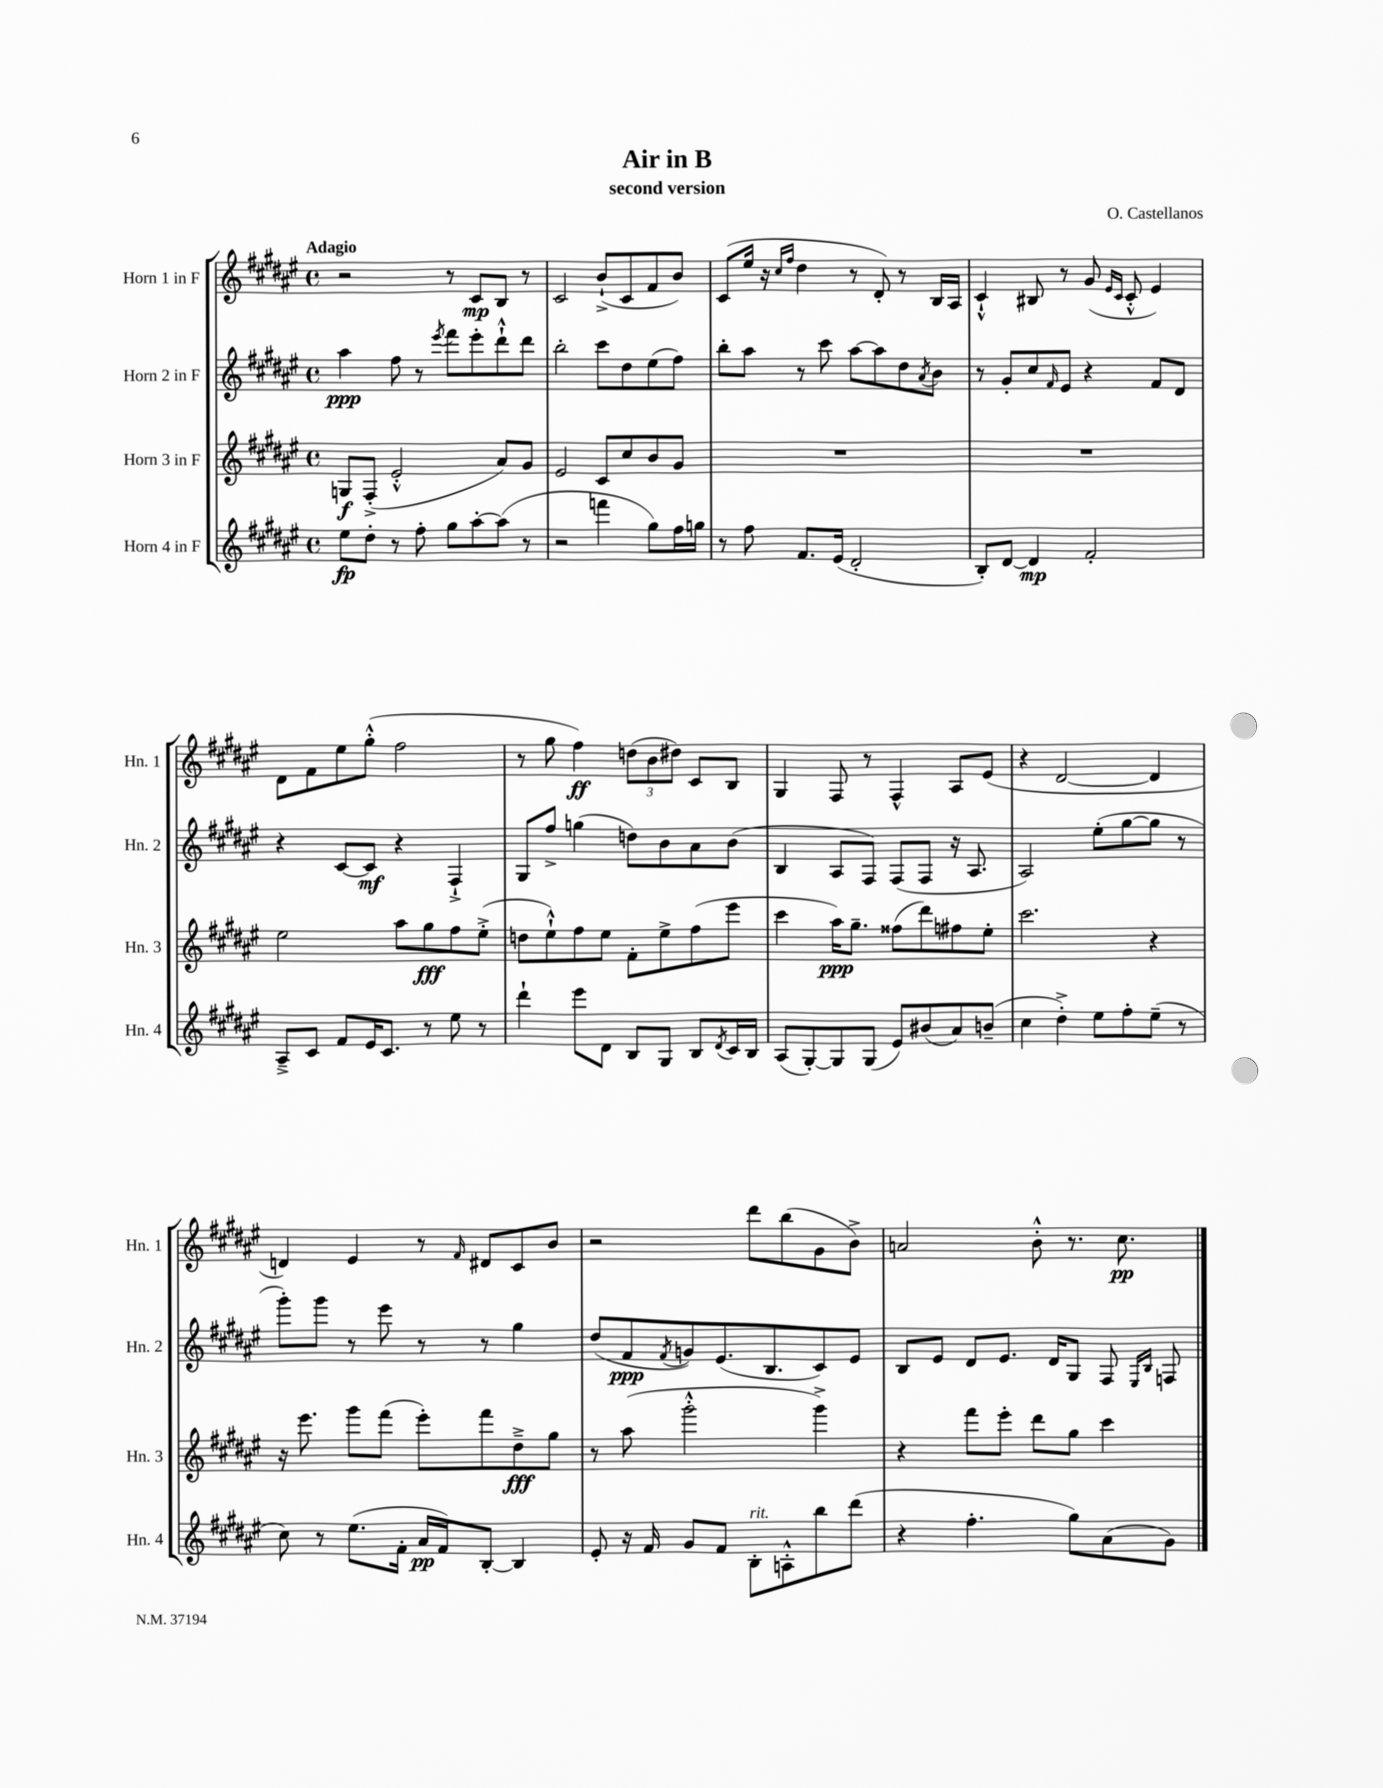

**kern	**dynam	**kern	**dynam	**kern	**dynam	**kern	**dynam
*part4	*part4	*part3	*part3	*part2	*part2	*part1	*part1
*staff4	*staff4	*staff3	*staff3	*staff2	*staff2	*staff1	*staff1
*I"Horn 4 in F	*	*I"Horn 3 in F	*	*I"Horn 2 in F	*	*I"Horn 1 in F	*
*I'Hn. 4	*	*I'Hn. 3	*	*I'Hn. 2	*	*I'Hn. 1	*
*clefG2	*	*clefG2	*	*clefG2	*	*clefG2	*
*k[f#c#g#d#a#e#]	*	*k[f#c#g#d#a#e#]	*	*k[f#c#g#d#a#e#]	*	*k[f#c#g#d#a#e#]	*
*M4/4	*	*M4/4	*	*M4/4	*	*M4/4	*
*met(c)	*	*met(c)	*	*met(c)	*	*met(c)	*
=1	=1	=1	=1	=1	=1	=1	=1
!	!	!	!	!	!	!LO:TX:a:B:t=Adagio	!
8ee#\L	fp	8Gn/L	f	4aa#\	ppp	2r	.
8dd#'\J	.	(8F#'^/J	.	.	.	.	.
8r	.	2e#'^^/	.	8ff#\	.	.	.
8ff#'\	.	.	.	8r	.	.	.
.	.	.	.	8qeee#/	.	.	.
8gg#\L	.	.	.	8fff#\L	.	8r	.
[8aa#'\	.	.	.	8eee#'\	.	8c#/L	mp
(8aa#\J]	.	8a#/L)	.	8ddd#`^^\	.	8B/J	.
8r	.	8g#/J	.	8ddd#\J	.	8r	.
=2	=2	=2	=2	=2	=2	=2	=2
2r	.	2e#/	.	2bb'\	.	2c#/	.
4fffn\	.	8c#/L	.	8ccc#\L	.	(8b`^/L	.
.	.	8cc#/	.	8dd#\	.	8c#/	.
8gg#\L)	.	8b/	.	(8ee#\	.	8f#/	.
16ff#\L	.	8g#/J	.	8ff#\J)	.	8b/J)	.
16ggn\JJ	.	.	.	.	.	.	.
=3	=3	=3	=3	=3	=3	=3	=3
8r	.	1r	.	8bb'\L	.	(8c#/L	.
8ff#\	.	.	.	8aa#\J	.	16ee#/Jk	.
.	.	.	.	.	.	16r	.
.	.	.	.	.	.	16qqcc#/LL	.
.	.	.	.	.	.	16qqff#/JJ	.
8.f#/L	.	.	.	8r	.	4dd#\	.
.	.	.	.	8ccc#\	.	.	.
(16e#/Jk	.	.	.	.	.	.	.
2d#'/	.	.	.	[8aa#\L	.	8r	.
.	.	.	.	8aa#\]	.	8d#'/)	.
.	.	.	.	8dd#\	.	8r	.
.	.	.	.	8qa#/	.	.	.
.	.	.	.	8b\J	.	16B/LL	.
.	.	.	.	.	.	16A#/JJ	.
=4	=4	=4	=4	=4	=4	=4	=4
8B'/L)	.	1r	.	8r	.	4c#`^^/	.
[8d#/J	.	.	.	8g#'/L	.	.	.
4d#/]	mp	.	.	8cc#/	.	8B#X/	.
.	.	.	.	16qqf#/	.	.	.
.	.	.	.	8e#/J	.	8r	.
2f#'/	.	.	.	4r	.	(8g#/	.
.	.	.	.	.	.	16qqe#/LL	.
.	.	.	.	.	.	16qqc#/JJ	.
.	.	.	.	.	.	8c#'^^/	.
.	.	.	.	8f#/L	.	4e#/)	.
.	.	.	.	8d#/J	.	.	.
!!LO:LB:g=z
=5	=5	=5	=5	=5	=5	=5	=5
8A#~^/L	.	2ee#\	.	4r	.	8d#\L	.
8c#/J	.	.	.	.	.	8f#\	.
8f#/L	.	.	.	[8c#/L	.	8ee#\	.
16e#/K	.	.	.	8c#/J]	mf	(8gg#'^^\J	.
8.c#/J	.	.	.	.	.	.	.
.	.	8aa#\L	.	4r	.	2ff#\	.
8r	.	8gg#\	fff	.	.	.	.
8ee#\	.	8ff#\	.	4F#`^/	.	.	.
8r	.	(8ee#'^\J	.	.	.	.	.
=6	=6	=6	=6	=6	=6	=6	=6
4ddd#`\	.	8ddn\L	.	8G#/L	.	8r	.
.	.	8ee#`^^\)	.	8ff#^/J	.	8gg#\	.
8eee#\L	.	8ff#\	.	(4ggn\	.	4ff#\)	ff
8d#\J	.	8ee#\J	.	.	.	.	.
8B/L	.	8f#'\L	.	8ddn\L)	.	(12ddn\L	.
.	.	.	.	.	.	12b\	.
8G#/J	.	8ee#^\	.	8b\	.	.	.
.	.	.	.	.	.	12dd#X\J)	.
8B/L	.	(8ff#\	.	8a#\	.	8c#/L	.
8qd#/	.	.	.	.	.	.	.
16c#/L	.	8eee#\J	.	(8b\J	.	8B/J	.
16B/JJ	.	.	.	.	.	.	.
=7	=7	=7	=7	=7	=7	=7	=7
(8A#/L	.	4ccc#\	.	4B/	.	4G#/	.
[8G#'/)	.	.	.	.	.	.	.
8G#/]	.	16aa#\KL)	ppp	8A#/L	.	8F#/	.
.	.	8.gg#~\J	.	.	.	.	.
(8G#/J	.	.	.	8F#/J)	.	8r	.
8e#/L)	.	(8ff##X\L	.	(8F#/L	.	4F#^^/	.
(8b#X/	.	8ddd#\)	.	8F#/J	.	.	.
8a#/)	.	8ff#X\	.	16r	.	8A#/L	.
.	.	.	.	8.A#/	.	.	.
(8bn~/J	.	8ee#'\J	.	.	.	(8e#/J	.
=8	=8	=8	=8	=8	=8	=8	=8
4cc#\	.	2.ccc#\	.	2A#/)	.	4r	.
4dd#'^\)	.	.	.	.	.	[2d#/	.
8ee#\L	.	.	.	(8ee#'\L	.	.	.
8ff#'\	.	.	.	[8gg#\	.	.	.
(8ee#~\J	.	4r	.	8gg#\J]	.	4d#/]	.
8r	.	.	.	8r	.	.	.
!!LO:LB:g=z
=9	=9	=9	=9	=9	=9	=9	=9
8cc#\)	.	16r	.	8ggg#'\L)	.	4dn/)	.
.	.	8.eee#\	.	.	.	.	.
8r	.	.	.	8ggg#\J	.	.	.
(8.ee#\L	.	8ggg#\L	.	8r	.	4e#/	.
.	.	(8fff#\J	.	8eee#\	.	.	.
16f#'\Jk	.	.	.	.	.	.	.
16a#/LL	pp	8eee#'\L)	.	8r	.	8r	.
16f#/J)	.	.	.	.	.	.	.
.	.	.	.	.	.	16qqf#/	.
[8B'/J	.	8fff#\	.	8r	.	8d#X/L	.
4B/]	.	8dd#~^\	fff	4gg#\	.	8c#/	.
.	.	8gg#\J	.	.	.	8b/J	.
=10	=10	=10	=10	=10	=10	=10	=10
8e#'/	.	8r	.	(8dd#/L	.	2r	.
16r	.	(8aa#\	.	8f#/	ppp	.	.
16f#/	.	.	.	.	.	.	.
.	.	.	.	8qf#/	.	.	.
8g#/L	.	2ggg#'^^\	.	8gn/)	.	.	.
8f#/J	.	.	.	(8.e#/	.	.	.
!LO:TX:a:i:t=rit.	!	!	!	!	!	!	!
8B'\L	.	.	.	.	.	8ddd#\L	.
.	.	.	.	8.B/	.	.	.
8An'^^\	.	.	.	.	.	(8bb\	.
8bb\	.	4ggg#^\)	.	8c#/)	.	8g#\	.
(8ddd#\J	.	.	.	8e#/J	.	8b^\J)	.
=11	=11	=11	=11	=11	=11	=11	=11
4r	.	4r	.	8B/L	.	2an/	.
.	.	.	.	8e#/J	.	.	.
4.ff#'\	.	8fff#\L	.	8d#/L	.	.	.
.	.	8eee#'\J	.	8.e#/J	.	.	.
.	.	8ddd#\L	.	.	.	8b'^^\	.
.	.	.	.	16d#/KL	.	.	.
8gg#\L)	.	8gg#\J	.	8G#/J	.	8.r	.
(8a#\	.	4ccc#\	.	8F#/	.	.	.
.	.	.	.	.	.	8.cc#\	pp
.	.	.	.	16qqE#/LL	.	.	.
.	.	.	.	16qqB/JJ	.	.	.
8g#\J)	.	.	.	8Fn/	.	.	.
==	==	==	==	==	==	==	==
*-	*-	*-	*-	*-	*-	*-	*-
